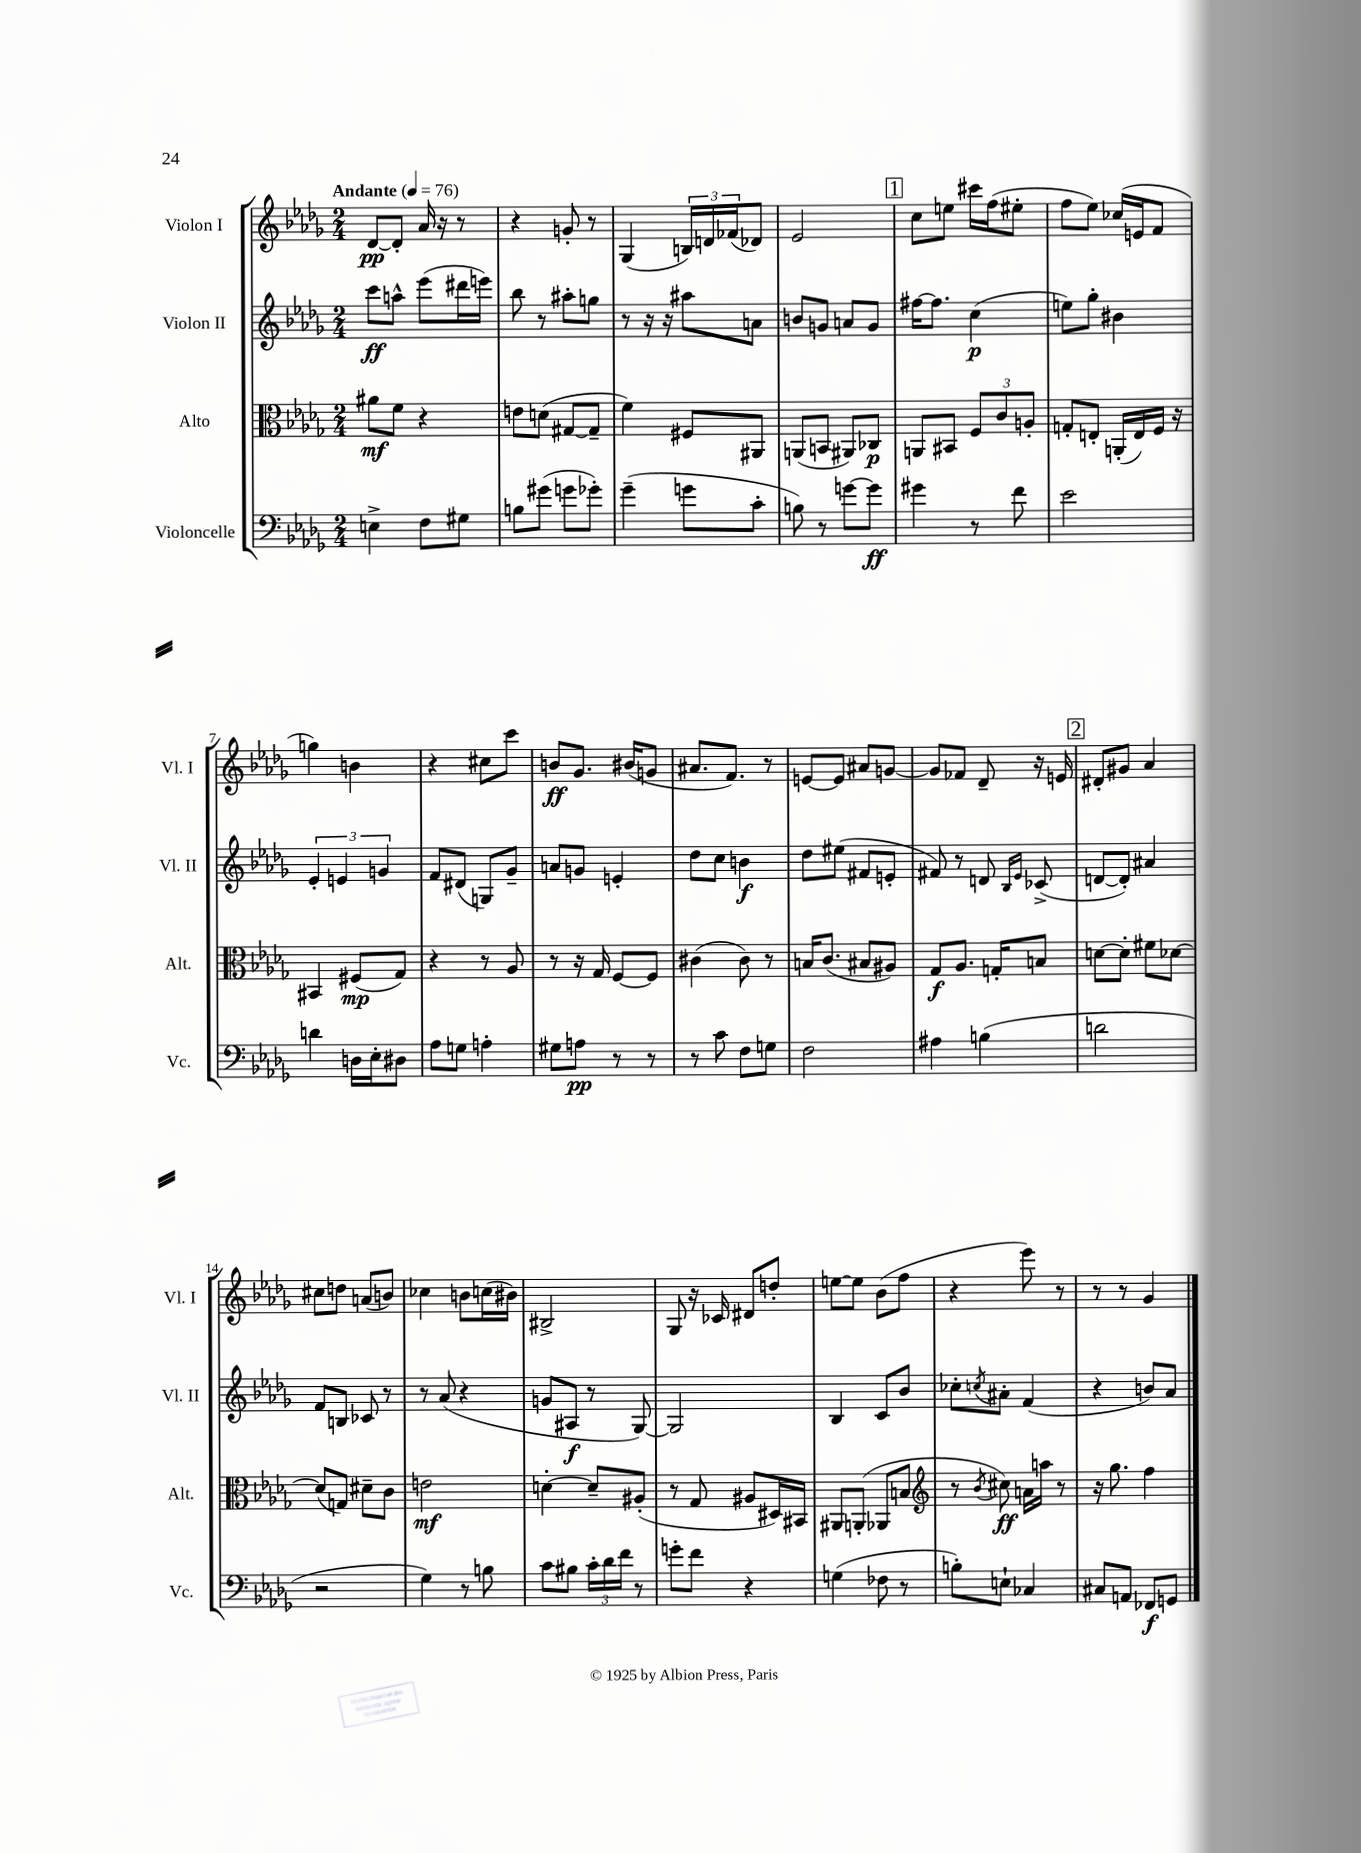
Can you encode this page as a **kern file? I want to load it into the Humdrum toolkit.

**kern	**dynam	**kern	**dynam	**kern	**dynam	**kern	**dynam
*part4	*part4	*part3	*part3	*part2	*part2	*part1	*part1
*staff4	*staff4	*staff3	*staff3	*staff2	*staff2	*staff1	*staff1
*I"Violoncelle	*	*I"Alto	*	*I"Violon II	*	*I"Violon I	*
*I'Vc.	*	*I'Alt.	*	*I'Vl. II	*	*I'Vl. I	*
*clefF4	*	*clefC3	*	*clefG2	*	*clefG2	*
*k[b-e-a-d-g-]	*	*k[b-e-a-d-g-]	*	*k[b-e-a-d-g-]	*	*k[b-e-a-d-g-]	*
*M2/4	*	*M2/4	*	*M2/4	*	*M2/4	*
*MM76	*	*MM76	*	*MM76	*	*MM76	*
=1	=1	=1	=1	=1	=1	=1	=1
!	!	!	!	!	!	!LO:TX:a:B:t=Andante	!
4En^\	.	8a#X\L	mf	8ccc\L	ff	[8d-/L	pp
.	.	8f\J	.	8aan^^\J	.	8d-'/J]	.
8F\L	.	4r	.	(8eee-\L	.	16a-/	.
.	.	.	.	.	.	16r	.
8G#X\J	.	.	.	16ddd#X\L	.	8r	.
.	.	.	.	16eeen\JJ)	.	.	.
=2	=2	=2	=2	=2	=2	=2	=2
8Bn\L	.	8en\L	.	8bb-\	.	4r	.
(8g#X\J	.	(8dn\J	.	8r	.	.	.
8gn\L	.	[8G#X/L	.	8aa#X'\L	.	8gn'/	.
8g-X'\J)	.	8G#~/J]	.	8ggn\J	.	8r	.
=3	=3	=3	=3	=3	=3	=3	=3
(4g-~\	.	4f\)	.	8r	.	(4G-/	.
.	.	.	.	16r	.	.	.
.	.	.	.	16r	.	.	.
8gn\L	.	8F#X/L	.	8aa#X\L	.	24Bn/LL)	.
.	.	.	.	.	.	24dn/	.
.	.	.	.	.	.	(24f-X/J	.
8c'\J	.	8AA#X/J	.	8an\J	.	8d-X/J)	.
=4	=4	=4	=4	=4	=4	=4	=4
8Bn\)	.	(8AAn/L	.	8bn/L	.	2e-/	.
8r	.	8BBn/J	.	8gn/J	.	.	.
[8gn\L	.	8AA#X/L)	.	8an/L	.	.	.
8g\J]	ff	8C-X/J	p	8g/J	.	.	.
!!LO:REH:place=s1:t=1
=5	=5	=5	=5	=5	=5	=5	=5
4g#X\	.	8AAn/L	.	[16ff#X\KL	.	8cc\L	.
.	.	.	.	8.ff#\J]	.	.	.
.	.	8BB#X/J	.	.	.	8een\J	.
8r	.	12F/L	.	(4cc\	p	16ccc#X\LL	.
.	.	.	.	.	.	(16ff\J	.
.	.	12c/	.	.	.	.	.
8f\	.	.	.	.	.	8ee#X'\J	.
.	.	12An'/J	.	.	.	.	.
=6	=6	=6	=6	=6	=6	=6	=6
2e-\	.	8Gn'/L	.	8een\L)	.	8ff\L	.
.	.	8En'/J	.	8gg-'\J	.	8ee-\J)	.
.	.	(16AAn'/LL	.	4b#X\	.	(16cc-X/LL	.
.	.	16E/)	.	.	.	16en/J	.
.	.	16F/JJ	.	.	.	8f/J	.
.	.	16r	.	.	.	.	.
!!LO:LB:g=z
=7	=7	=7	=7	=7	=7	=7	=7
4dn\	.	4BB#X/	.	6e-'/	.	4ggn\)	.
.	.	.	.	6en/	.	.	.
16Dn\LL	.	(8F#X/L	mp	.	.	4bn\	.
16E-'\J	.	.	.	.	.	.	.
.	.	.	.	6gn/	.	.	.
8D#X\J	.	8G-/J)	.	.	.	.	.
=8	=8	=8	=8	=8	=8	=8	=8
8A-\L	.	4r	.	8f/L	.	4r	.
8Gn\J	.	.	.	(8d#X/J	.	.	.
4An'\	.	8r	.	8Gn/L)	.	8cc#X\L	.
.	.	8A-/	.	8g-~/J	.	8ccc\J	.
=9	=9	=9	=9	=9	=9	=9	=9
8G#X\L	.	8r	.	8an/L	.	8bn/L	ff
8An\J	pp	16r	.	8gn/J	.	8.g-/J	.
.	.	16G-/	.	.	.	.	.
8r	.	[8F/L	.	4en'/	.	.	.
.	.	.	.	.	.	(16b#X/KL	.
8r	.	8F/J]	.	.	.	8gn/J	.
=10	=10	=10	=10	=10	=10	=10	=10
8r	.	(4c#X\	.	8dd-\L	.	8.a#X/L	.
8c\	.	.	.	8cc\J	.	.	.
.	.	.	.	.	.	8.f/J)	.
8F\L	.	8c#\)	.	4bn\	f	.	.
8Gn\J	.	8r	.	.	.	8r	.
=11	=11	=11	=11	=11	=11	=11	=11
2F\	.	16Bn/KL	.	8dd-\L	.	[8en/L	.
.	.	(8.c/J	.	.	.	.	.
.	.	.	.	(8ee#X\J	.	8e/J]	.
.	.	8B#X/L	.	8f#X/L	.	8a#X/L	.
.	.	8A#X/J)	.	8en'/J	.	[8gn/J	.
=12	=12	=12	=12	=12	=12	=12	=12
4A#X\	.	8G-/L	f	8f#X/)	.	8g/L]	.
.	.	8.A-/J	.	8r	.	8f-X/J	.
(4Bn\	.	.	.	8dn/	.	8d-~/	.
.	.	16Gn'/KL	.	.	.	.	.
.	.	.	.	16qqB-/LL	.	.	.
.	.	.	.	16qqe-/JJ	.	.	.
.	.	8Bn/J	.	(8c-X^/	.	16r	.
.	.	.	.	.	.	16en/	.
!!LO:REH:place=s1:t=2
=13	=13	=13	=13	=13	=13	=13	=13
2dn\	.	[8dn\L	.	[8dn/L	.	8d#X'/L	.
.	.	8d'\J]	.	8d'/J])	.	8g#X/J	.
.	.	8f#X\L	.	4a#X/	.	4a-/	.
.	.	[8d-X\J	.	.	.	.	.
!!LO:LB:g=z
=14	=14	=14	=14	=14	=14	=14	=14
2r	.	(8d-/L]	.	8f/L	.	8cc#X\L	.
.	.	8Gn/J)	.	8Bn/J	.	8ddn\J	.
.	.	8d#X~\L	.	8c-X/	.	(8an/L	.
.	.	8c\J	.	8r	.	8bn/J)	.
=15	=15	=15	=15	=15	=15	=15	=15
4G-\)	.	2en\	mf	8r	.	4cc-X\	.
.	.	.	.	(8a-/	.	.	.
8r	.	.	.	4r	.	8bn\L	.
8Bn\	.	.	.	.	.	(16ccn\L	.
.	.	.	.	.	.	16b#X\JJ)	.
=16	=16	=16	=16	=16	=16	=16	=16
8c\L	.	[4dn'\	.	8gn/L	.	2B#X^/	.
8B#X\J	.	.	.	8A#X/J	f	.	.
24c'\LL	.	8d~/L]	.	8r	.	.	.
24d-\	.	.	.	.	.	.	.
24f\JJ	.	.	.	.	.	.	.
8r	.	(8A#X'/J	.	[8G-/)	.	.	.
=17	=17	=17	=17	=17	=17	=17	=17
8gn'\L	.	8r	.	2G-/]	.	8G-/	.
8f\J	.	8G-/	.	.	.	16r	.
.	.	.	.	.	.	16c-X/	.
4r	.	8A#X/L	.	.	.	8d#X/L	.
.	.	16D#X/L)	.	.	.	8ddn'/J	.
.	.	16BB#X/JJ	.	.	.	.	.
=18	=18	=18	=18	=18	=18	=18	=18
(4Gn\	.	8AA#X/L	.	4B-/	.	[8een\L	.
.	.	(8AAn'/J	.	.	.	8ee\J]	.
8F-X\	.	8AA-X/L	.	8c/L	.	(8b-\L	.
8r	.	8Bn/J	.	8b-/J	.	8ff\J	.
=19	=19	=19	=19	=19	=19	=19	=19
*	*	*clefG2	*	*	*	*	*
8Bn'\L)	.	8r	.	8cc-X'\L	.	4r	.
.	.	8qb-/	.	8qccn/	.	.	.
8En`\J	.	8cc#X\)	ff	8a#X'\J	.	.	.
4C-X/	.	16an\LL	.	(4f/	.	8eee-\)	.
.	.	16aan\JJ	.	.	.	.	.
.	.	8r	.	.	.	8r	.
=20	=20	=20	=20	=20	=20	=20	=20
8C#X/L	.	16r	.	4r	.	8r	.
.	.	8.gg-\	.	.	.	.	.
8AAn/J	.	.	.	.	.	8r	.
8FF-X/L	f	4ff\	.	8bn/L)	.	4g-/	.
8GGn/J	.	.	.	8a-/J	.	.	.
==	==	==	==	==	==	==	==
*-	*-	*-	*-	*-	*-	*-	*-
